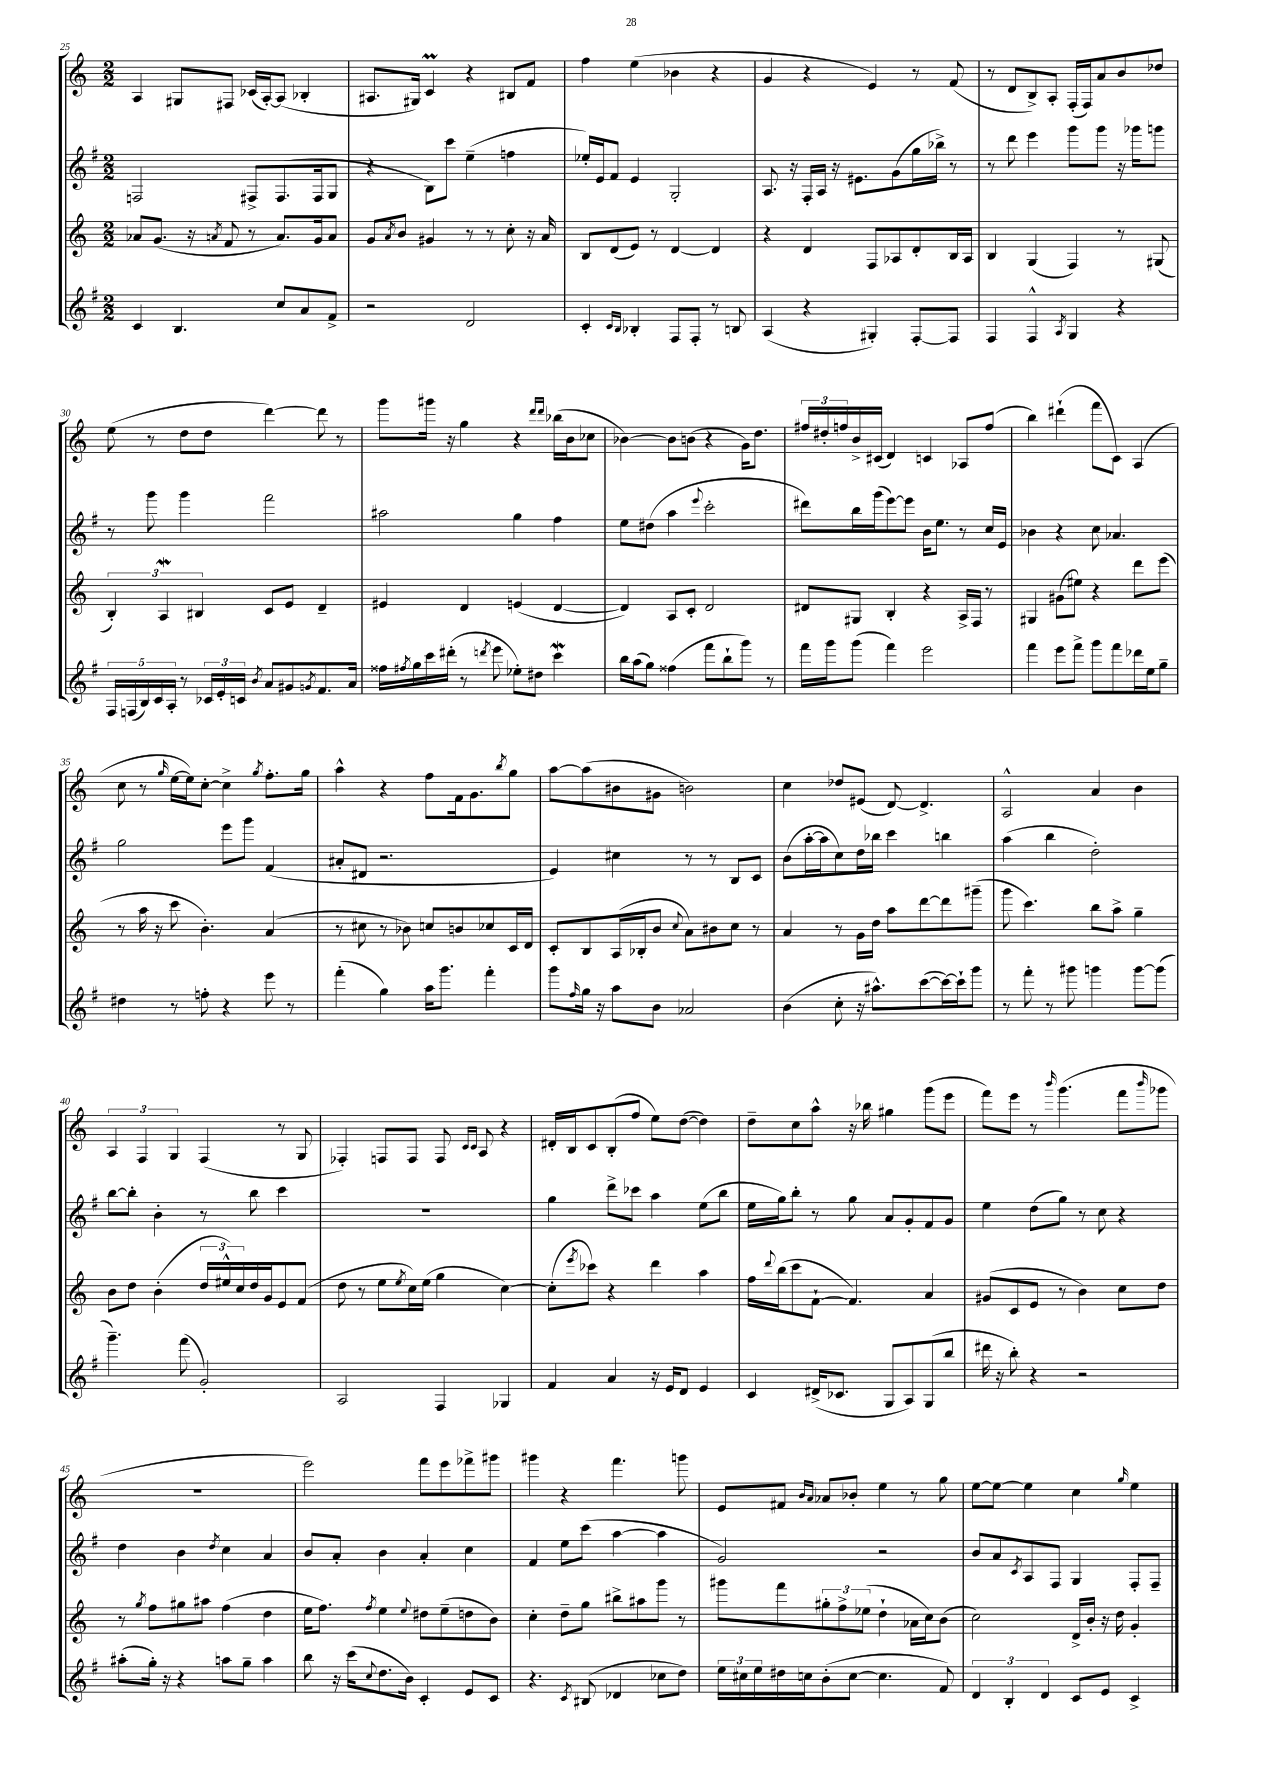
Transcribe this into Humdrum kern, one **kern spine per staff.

**kern	**kern	**kern	**kern
*staff4	*staff3	*staff2	*staff1
*clefG2	*clefG2	*clefG2	*clefG2
*k[f#]	*k[]	*k[f#]	*k[]
*M2/2	*M2/2	*M2/2	*M2/2
4c	8a-	2F	4A
.	(8.g	.	.
4.B	.	.	8G#
.	16r	.	.
.	8qa	.	.
.	8f	.	8F#
.	8r	8F#^	(16c-
.	.	.	[16A')
8cc	8.a)	(8.F#	(8A]
8a	.	.	4B-'
.	16g	16F#	.
8f#^	8a	8G	.
=	=	=	=
2r	8g	4r	8.A#
.	8qa	.	.
.	8b	.	.
.	.	.	16G#)
.	4g#	8B)	4c
.	.	8ccc	.
2d	8r	(4ee~	4r
.	8r	.	.
.	8cc'	4ff	8B#
.	16r	.	8f
.	16a	.	.
=	=	=	=
4c'	8B	16ee-')	4ff
.	.	16e	.
.	(8d	8f#	.
16qqc	.	.	.
16qqB	.	.	.
4B-'	8e)	4e	(4ee
.	8r	.	.
8F#	[4d	2G'	4b-
8F#'	.	.	.
8r	4d]	.	4r
8B	.	.	.
=	=	=	=
(4A	4r	8.A	4g
.	.	16r	.
4r	4d	16F#'	4r
.	.	16A	.
.	.	16r	.
.	.	8.e#	.
4G#')	8F	.	4e)
.	8A-	(8g	.
[8F#'	8d'	16gg	8r
.	.	16bb-^)	.
8F#]	16B	8r	(8f
.	16A-	.	.
=	=	=	=
4F#	4B	8r	8r
.	.	8ddd	8d
4F#^^	(4G	4eee	8B^)
.	.	.	8A'
8qA	.	.	.
4G	4F)	8ggg	(16F'
.	.	.	16F)
.	.	8ggg	8a
4r	8r	16r	8b
.	.	16ggg-	.
.	(8G#	8ggg	8dd-
=	=	=	=
20F#	6B')	8r	(8ee
(20F	.	.	.
20B)	.	.	.
.	.	8ggg	8r
20c	.	.	.
.	6A	.	.
20A'	.	.	.
8r	.	4ggg	8dd
.	6B#	.	.
24c-	.	.	8dd
24e'	.	.	.
24c	.	.	.
8qb	.	.	.
8a	8c	2fff#	[4ddd)
8g#	8e	.	.
8qg	.	.	.
8.f#	4d~	.	8ddd]
.	.	.	8r
16a	.	.	.
=	=	=	=
16ff##	4e#	2aa#	8ggg
8qff#	.	.	.
16gg	.	.	.
16ccc	.	.	16ggg#
(16ddd#'	.	.	16r
8r	4d	.	4gg
8qddd	.	.	.
8eee	.	.	.
8ee-')	(4e	4gg	4r
8dd#	.	.	.
.	.	.	16qqddd
.	.	.	16qqddd
4ccc	[4d	4ff#	(16bb-
.	.	.	16b
.	.	.	8cc-
=	=	=	=
16bb	4d])	8ee	[4b-)
(16aa	.	.	.
8gg)	.	(8dd#	.
(4ff##	8A	4aa	8b-]
.	8c'	.	(8b
.	.	8qqeee	.
8fff#	2d	2ccc'	4r
8bb`	.	.	.
8ggg)	.	.	16g)
.	.	.	8.dd
8r	.	.	.
=	=	=	=
16fff#	8d#	8ddd#)	24ff#
.	.	.	24dd#'
16ggg	.	.	.
.	.	.	24ff
(8ggg	8G#	16bb	16b^
.	.	(16ggg	(16c#
4fff#)	4B'	[8eee)	4d)
.	.	8eee]	.
2eee	4r	16b	4c
.	.	8.ee	.
.	16A^	8r	8A-
.	16F	.	.
.	8r	16cc	(8ff
.	.	16e	.
=	=	=	=
4fff#	4G#	4b-	4bb)
8eee	(8g#	4r	(4ddd#`
8fff#^	8ee#)	.	.
8ggg	4r	8cc	8fff
8fff#	.	4.a-	8c)
16ddd-	8ddd	.	(4A
16ee	.	.	.
8gg~	(8eee	.	.
=	=	=	=
4dd#	8r	2gg	8cc
.	16aa	.	8r
.	16r	.	.
.	.	.	16qqgg
8r	8ccc	.	[16ee
.	.	.	16ee])
8ff'	4.b')	.	[8cc'
4r	.	8eee	4cc^]
.	.	8ggg	.
.	.	.	8qgg
8eee	(4a	(4f#	8.ff'
8r	.	.	.
.	.	.	16gg
=	=	=	=
(4fff#'	8r	8a#'	4aa^^
.	8cc#	8d#	.
4gg)	8r	2.r	4r
.	8b-)	.	.
16aa	8cc	.	8ff
8.ggg	.	.	.
.	8b	.	16f
.	.	.	8.g
4fff#'	8cc-	.	.
.	.	.	8qbb
.	16c	.	8gg
.	16d	.	.
=	=	=	=
8ggg	8c'	4e)	[8aa
16qqff#	.	.	.
16gg	8B	.	(8aa]
16r	.	.	.
8aa	(16A	4cc#	8b#
.	16B-'	.	.
8b	8b	.	8g#
.	8qqcc	.	.
2a-	8a)	8r	2b)
.	8b#	8r	.
.	8cc	8B	.
.	8r	8c	.
=	=	=	=
(4b	4a	(8b	4cc
.	.	[16aa'	.
.	.	16aa]	.
8cc'	8r	8cc)	8dd-
16r	16g	16dd	(8e#
8.aa#^^)	16dd	16bb-	.
.	8aa	4ccc	[8d)
([8ccc	[8ddd	.	4.d^]
16ccc_)	8ddd]	4bb	.
16ccc`]	.	.	.
8ggg	(8ggg#~	.	.
=	=	=	=
8r	8ggg	(4aa	2A^^
8fff#'	4.ccc)	.	.
8r	.	4bb	.
8ggg#	.	.	.
4ggg	8bb	2dd')	4a
.	8aa^	.	.
[8ggg	4gg~	.	4b
(8ggg]	.	.	.
=	=	=	=
4.ggg~)	8b	[8bb	6A
.	8dd	8bb']	.
.	.	.	6F
.	(4b'	4b'	.
.	.	.	6G
(8fff#	.	.	.
2g')	24dd	8r	(4F
.	24ee#^^)	.	.
.	24cc	.	.
.	16dd	8bb	.
.	16g	.	.
.	8e	4ccc	8r
.	(8f	.	8G
=	=	=	=
2A	8dd	1r	4F-')
.	8r	.	.
.	8ee	.	8F
.	8qee	.	.
.	16cc)	.	8F
.	(16ee	.	.
4F#	4gg	.	8F
.	.	.	16qqc
.	.	.	16qqc
.	.	.	8A
4G-	[4cc)	.	4r
=	=	=	=
4f#	(8cc']	4gg	16d#'
.	.	.	16B
.	8qeee	.	.
.	8ccc-)	.	8c
4a	4r	8ddd^	(8B'
.	.	8ccc-	8ff
16r	4ddd	4aa	8ee)
16e	.	.	.
8d	.	.	([8dd
4e	4aa	(8ee	4dd])
.	.	8bb	.
=	=	=	=
4c	16ff	16ee	8dd~
.	8qqddd	.	.
.	(16bb	16gg)	.
.	8ccc	8bb'	8cc
(16d#^	[8f`	8r	8aa^^
8.c-	.	.	.
.	4.f])	8gg	16r
.	.	.	16bb-
8G	.	8a	4gg#
8A)	.	8g'	.
(8G	4a	8f#	(8ggg
8bb	.	8g	8eee
=	=	=	=
16ddd#	(8g#	4ee	8fff)
16r	.	.	.
8bb')	8c	.	8eee
4r	8e	(8dd	8r
.	.	.	16qqbbb
.	8r	8gg)	(4.ggg
2r	4b)	8r	.
.	.	8cc	.
.	8cc	4r	8fff
.	.	.	16qqbbb
.	8dd	.	8ggg-
=	=	=	=
(8aa#'	8r	4dd	1r
.	8qgg	.	.
16gg')	8ff	.	.
16r	.	.	.
4r	8gg#	4b	.
.	8aa#	.	.
.	.	8qdd	.
8aa	(4ff	4cc	.
8gg~	.	.	.
4aa	4dd	4a	.
=	=	=	=
8bb	16ee	8b	2eee)
.	8.ff)	.	.
16r	.	8a'	.
(16ccc	.	.	.
8qqcc	8qff	.	.
8.dd	4ee	4b	.
16b)	.	.	.
.	8qqee	.	.
4c'	8dd#	4a'	8fff
.	(8ee~	.	8eee
8e	8dd	4cc	8fff-^
8c	8b)	.	8ggg#
=	=	=	=
4.r	4cc'	4f#	4ggg#
.	8dd~	8ee	4r
8qc	.	.	.
(8B#	8gg	(8ccc	.
4d-	8bb#^	[4aa	4.fff
.	8aa#	.	.
8cc-	8ggg	4aa]	.
8dd)	8r	.	8ggg
=	=	=	=
24ee	8ggg#	2g)	8e
24cc#	.	.	.
24ee	.	.	.
16dd#	8fff	.	8f#
16cc	.	.	.
.	.	.	16qqb
.	.	.	16qqa
(8b'	12gg#'	.	8a-
.	12ff^	.	.
[8cc	.	.	8b-'
.	(12ee-	.	.
4.cc]	4dd`	2r	4ee
.	16a-	.	8r
.	16cc)	.	.
8f#)	(8b	.	8gg
=	=	=	=
6d	2cc)	8b	[8ee
.	.	8a	8ee_
6B'	.	.	.
.	.	8qc	.
.	.	8A	4ee]
6d	.	.	.
.	.	8F#	.
8c	16d^	4G	4cc
.	16b'	.	.
8e	16r	.	.
.	16dd	.	.
.	.	.	16qqgg
4c^	4g'	8F#'	4ee
.	.	8F#~	.
==	==	==	==
*-	*-	*-	*-
